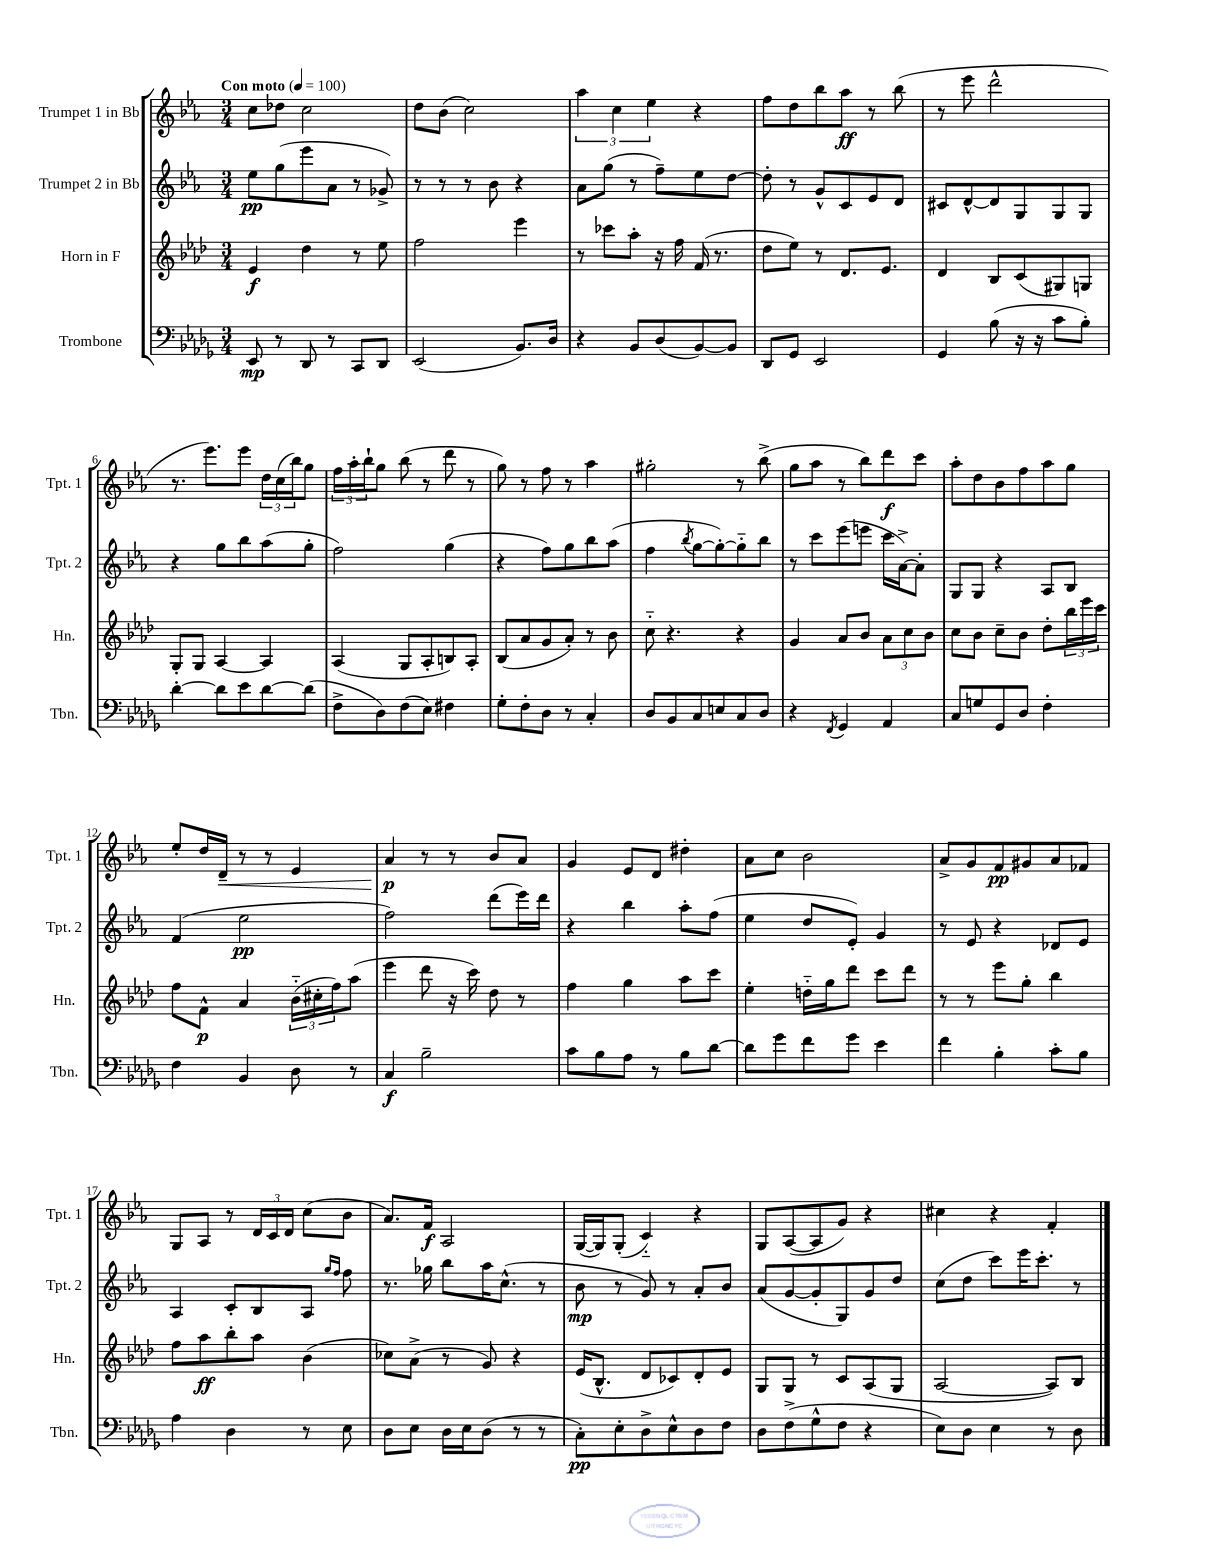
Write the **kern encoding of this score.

**kern	**kern	**kern	**kern
*staff4	*staff3	*staff2	*staff1
*clefF4	*clefG2	*clefG2	*clefG2
*k[b-e-a-d-g-]	*k[b-e-a-d-]	*k[b-e-a-]	*k[b-e-a-]
*M3/4	*M3/4	*M3/4	*M3/4
*MM100	*MM100	*MM100	*MM100
8EE-	4e-	8ee-	8cc
8r	.	(8gg	8dd-
8DD-	4dd-	8eee-	2cc
8r	.	8a-	.
8CC	8r	8r	.
8DD-	8ee-	8g-^)	.
=	=	=	=
(2EE-	2ff	8r	8dd
.	.	8r	(8b-
.	.	8r	2cc)
.	.	8b-	.
8.BB-)	4eee-	4r	.
16D-	.	.	.
=	=	=	=
4r	8r	8a-	6aa-
.	8ccc-	(8gg	.
.	.	.	6cc
8BB-	8aa-'	8r	.
.	.	.	6ee-
(8D-	16r	8ff~)	.
.	16ff	.	.
[8BB-)	(16f	8ee-	4r
.	8.r	.	.
8BB-]	.	[8dd	.
=	=	=	=
8DD-	8dd-	8dd']	8ff
8GG-	8ee-)	8r	8dd
2EE-	8r	8g^^	8bb-
.	8.d-	8c	8aa-
.	.	8e-	8r
.	8.e-	.	.
.	.	8d	(8bb-
=	=	=	=
4GG-	4d-	8c#	8r
.	.	[8d^^	8eee-
(8B-	8B-	8d]	2ddd^^
16r	(8c	8G	.
16r	.	.	.
8c	8G#)	8G	.
8B-')	8G	8G	.
=	=	=	=
[4d-'	8G'	4r	8.r
.	8G	.	.
.	.	.	8.eee-)
8d-]	[4A-	8gg	.
8e-	.	8bb-	8eee-
[8d-	4A-]	(8aa-	24dd
.	.	.	(24cc
.	.	.	24bb-)
(8d-]	.	8gg'	8gg
=	=	=	=
8F^	(4A-	2ff)	24ff
.	.	.	24aa-'
.	.	.	24bb-`
8D-)	.	.	8gg
(8F	8G	.	(8bb-
8E-)	8A-'	.	8r
4F#	8B)	(4gg	8ddd
.	8A-'	.	8r
=	=	=	=
8G-'	(8B-	4r	8gg)
8F'	8a-	.	8r
8D-	8g	8ff)	8ff
8r	8a-')	8gg	8r
4C'	8r	8bb-	4aa-
.	8b-	(8aa-	.
=	=	=	=
8D-	8cc'~	4ff	2gg#'
8BB-	4.r	.	.
.	.	8qbb-	.
8C	.	[8gg	.
8E	.	8gg'_)	.
8C	4r	8gg'~]	8r
8D-	.	8bb-	(8bb-^
=	=	=	=
4r	4g	8r	8gg
.	.	8ccc	8aa-
8qFF	.	.	.
4GG-	8a-	(8eee-	8r
.	8b-	8eee	8bb-)
4AA-	12a-	16ccc	8ddd
.	.	[16a-^)	.
.	12cc	.	.
.	.	8a-']	8ccc
.	12b-	.	.
=	=	=	=
8C	8cc	8G	8aa-'
8G	8b-	8G	8dd
8GG-	8cc~	4r	8b-
8D-	8b-	.	8ff
4F'	8dd-'	8A-	8aa-
.	24bb-	8B-	8gg
.	24eee-	.	.
.	24ccc	.	.
=	=	=	=
4F	8ff	(4f	8ee-'
.	8f^^	.	16dd
.	.	.	16d~
4BB-	4a-	2ee-	8r
.	.	.	8r
8D-	(24b-'~	.	4e-
.	24cc#'	.	.
.	24ff)	.	.
8r	(8aa-	.	.
=	=	=	=
4C	4eee-	2ff)	4a-
2B-~	8ddd-	.	8r
.	16r	.	8r
.	16ccc)	.	.
.	8dd-	(8ddd	8b-
.	8r	16eee-)	8a-
.	.	16ddd	.
=	=	=	=
8c	4ff	4r	4g
8B-	.	.	.
8A-	4gg	4bb-	8e-
8r	.	.	8d
8B-	8aa-	8aa-'	4dd#'
[8d-	8ccc	(8ff	.
=	=	=	=
8d-]	4ee-'	4ee-	8a-
8g-	.	.	8cc
8f	16dd'~	8dd	2b-
.	16gg	.	.
8g-	8ddd-	8e-')	.
4e-	8ccc	4g	.
.	8ddd-	.	.
=	=	=	=
4f	8r	8r	8a-^
.	8r	8e-	8g
4B-'	8eee-	4r	8f
.	8gg'	.	8g#
8c'	4bb-	8d-	8a-
8B-	.	8e-	8f-
=	=	=	=
4A-	8ff	4A-	8G
.	8aa-	.	8A-
4D-	8bb-'	8c'	8r
.	8aa-	8B-	24d
.	.	.	24c
.	.	.	24d
8r	(4b-	8A-	(8cc
.	.	16qqgg	.
.	.	16qqff	.
8E-	.	8ff	8b-
=	=	=	=
8D-	8cc-)	8.r	8.a-)
8E-	(8a-^	.	.
.	.	16gg-	16f
16D-	8r	8bb-	2A-
16E-	.	.	.
(8D-	8g)	16aa-	.
.	.	(8.cc^^	.
8r	4r	.	.
8r	.	8r	.
=	=	=	=
8C')	(16e-	8b-	([16G
.	8.B-^^	.	16G])
8E-'	.	8r	(8G'
8D-^	8d-	8g)	4c'~)
8E-^^	8c-)	8r	.
8D-	8d-'	8a-'	4r
8F	8e-	8b-	.
=	=	=	=
8D-	8G	(8a-	8G
(8F^	8G	[8g	([8A-
8G-^^	8r	8g']	8A-]
8F	8c	8G)	8g)
4r	(8A-	8g	4r
.	8G	8dd	.
=	=	=	=
8E-)	[2A-	(8cc	4cc#
8D-	.	8dd	.
4E-	.	8ccc)	4r
.	.	16eee-	.
.	.	8.ccc'	.
8r	8A-])	.	4f'
8D-	8B-	8r	.
==	==	==	==
*-	*-	*-	*-
